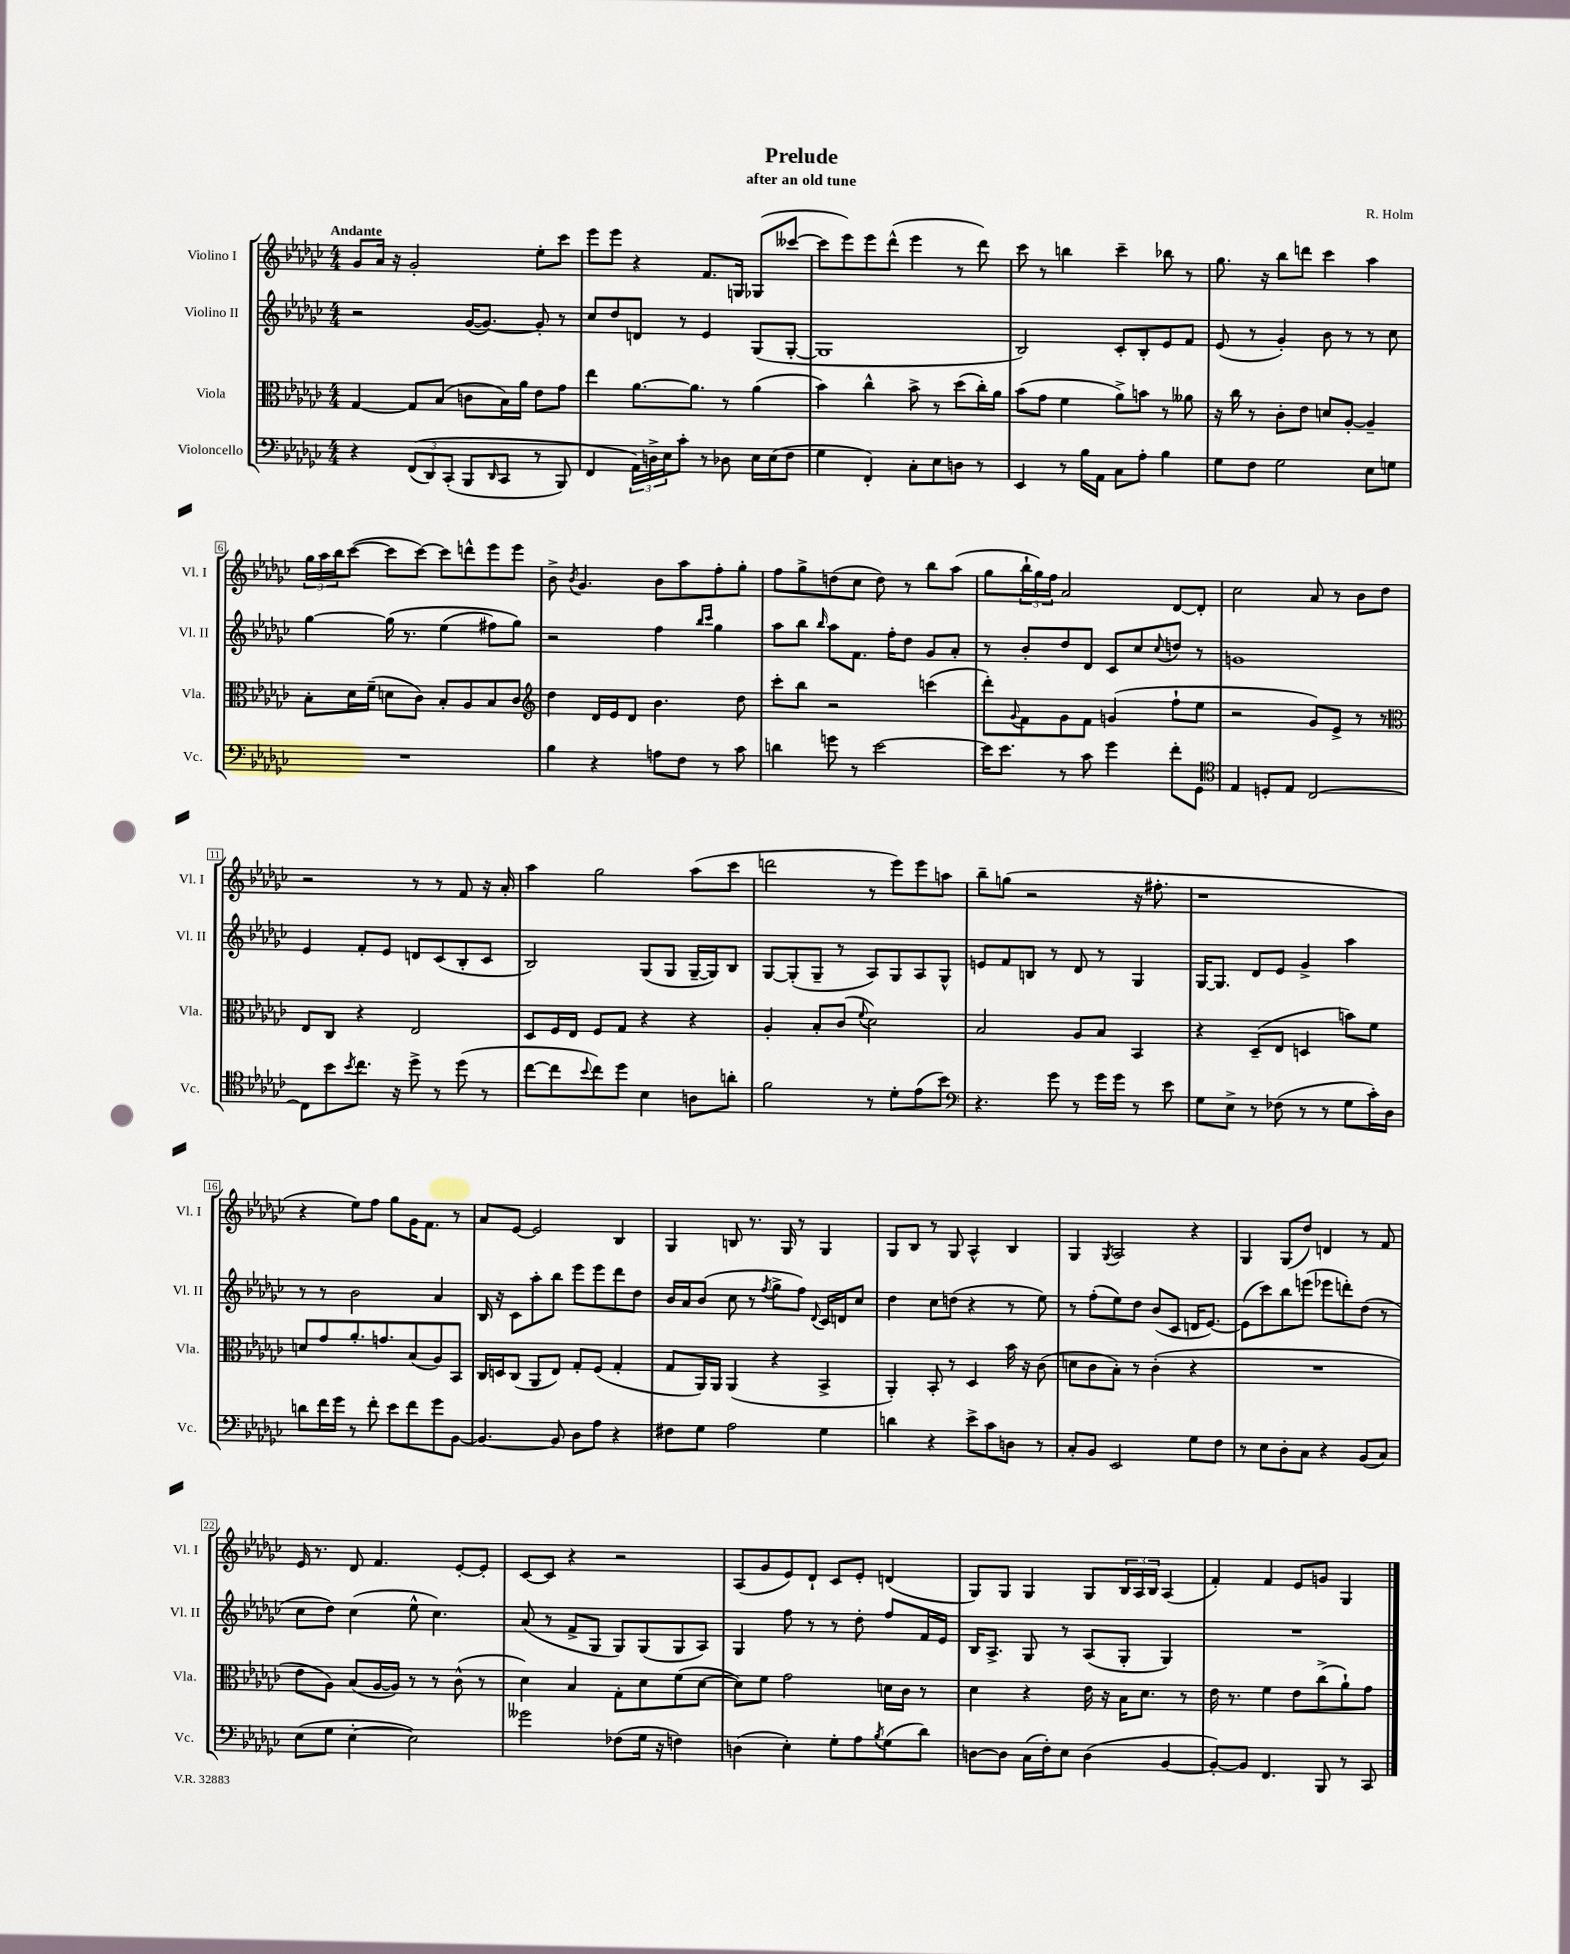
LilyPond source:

\header { title = "Prelude" composer = "R. Holm" subtitle = "after an old tune" }
<<
\new StaffGroup <<
\new Staff = "s0" \with { instrumentName = "Violino I" shortInstrumentName = "Vl. I" } {
    \clef treble \key ges \major \numericTimeSignature \time 4/4 \tempo "Andante"
    ges'8 aes'16 r16 ges'2-. ees''8-. ces'''8 |
    ees'''8 ees'''8 r4 f'8. g16 ges8( ceses'''8~ |
    ceses'''8 ees'''8) ees'''8 des'''8-^( ees'''4 r8 des'''8) |
    ces'''8 r8 b''4 ces'''4-- bes''8 r8 |
    ges''8. r16 bes''8 d'''8 ces'''4 aes''4 |
    \tuplet 3/2 { ges''16 aes''16 bes''16 } ces'''8~( ces'''8 ces'''8~) ces'''8 d'''8-^ ees'''8 ees'''8 |
    bes'8-> \acciaccatura { bes'8 } ges'4. bes'8 aes''8 f''8-. ges''8-. |
    f''8 ges''8-> d''8( ces''8 d''8) r8 bes''8 aes''8( |
    ges''8 \tuplet 3/2 { bes''16-! ges''16) f''16 } aes'2 des'8~ des'8-. |
    ces''2 aes'8 r8 bes'8 des''8 |
    r2 r8 r8 f'8 r16 aes'16-. |
    aes''4 ges''2 aes''8( ces'''8 |
    d'''2 r8 ees'''8) ees'''8 a''8 |
    bes''8-- g''8( r2 r16 fis''8.-. |
    r1 |
    r4 ees''8) f''8 ges''8 ges'16 f'8. r8 |
    aes'8 ees'8~ ees'2 bes4 |
    ges4 b8 r8. ges16 r8 ges4 |
    ges8 bes8 r8 ges8 aes4-^ bes4 |
    ges4 \acciaccatura { ges8 } aes2 r4 |
    ges4 ges8( des''8) d'4 r8 f'8 |
    ees'16 r8. des'8 f'4. ees'8~-. ees'8-. |
    ces'8~ ces'8 r4 r2 |
    aes8( ges'8 ees'8) des'8-! ces'8 ees'8-. d'4( |
    ges8) ges8 ges4 ges8 \tuplet 3/2 { bes16 aes16 bes16 } aes4( |
    f'4-.) f'4 ees'8 g'8 ges4 \bar "|." |
}
\new Staff = "s1" \with { instrumentName = "Violino II" shortInstrumentName = "Vl. II" } {
    \clef treble \key ges \major \numericTimeSignature \time 4/4
    r2 ges'16~( ges'8.~) ges'8-. r8 |
    ces''8 des''8 d'8 r8 ees'4 ges8( ges8~-. |
    ges1 |
    bes2) ces'8-. bes8-. ees'8 f'8 |
    ees'8( r8 ges'4-.) bes'8 r8 r8 ces''8 |
    ges''4~ ges''16\( r8. ees''4( fis''8) ges''8\) |
    r2 f''4 \grace { bes''16 ces'''16 } ges''4 |
    aes''8 bes''8 \grace { bes''16 } aes''8 f'8. f''16-. des''8 ges'8 aes'8-. |
    r8 bes'8-. des''8 des'8 ces'8 ces''8 \appoggiatura { ces''8 } d''8 r8 |
    g'1 |
    ees'4 f'8-. ees'8 d'8 ces'8( bes8-. ces'8 |
    bes2) ges8( ges8 ges16~-- ges16) bes8 |
    ges8~ ges8-.( ges8-- r8 aes8) ges8 aes8 ges8-^ |
    e'8 f'8 b8 r8 des'8 r8 ges4 |
    ges16~ ges8. des'8 ees'8 ges'4-> aes''4 |
    r8 r8 bes'2 aes'4 |
    bes16 r16 ces'8 aes''8-. bes''8 ees'''8 ees'''8 des'''8 des''8 |
    bes'16 aes'16 bes'8( ces''8 r8 \acciaccatura { f''8 } ges''8-> f''8) \appoggiatura { des'8 } ces'16 d'16 ces''8 |
    des''4 ces''8 d''8( r4 r8 ees''8) |
    r8 f''8-.( ees''8) des''8 bes'8( ces'8 d'16 ees'8.~) |
    ees'8( ces'''8) bes''8 e'''8( ees'''8 d'''8-.) des''8( r8 |
    ces''8 des''8) ces''4( ees''8-^ ces''4.) |
    aes'8( r8 f'8-> ges8 ges8) ges8( ges8 aes8) |
    ges4 f''8 r8 r8 des''8-. f''8 f'16 ees'16 |
    bes16 aes8.-> ges8 r8 aes8( ges8-. ges4) |
    R1 \bar "|." |
}
\new Staff = "s2" \with { instrumentName = "Viola" shortInstrumentName = "Vla." } {
    \clef alto \key ges \major \numericTimeSignature \time 4/4
    ges4~ ges8 bes8( c'8 bes16) aes'16 ees'8 ges'8 |
    ees''4 aes'8.~ aes'8. r8 aes'4( |
    bes'4) ces''4-^ bes'8-> r8 des''8( ces''16-.) aes'16 |
    bes'8( ges'8 f'4 aes'8->) b'8 r8 aeses'8 |
    r16 ces''16 r8 ces'8-. ees'8 d'8 aes8~-. aes4-- |
    bes8-. des'16 f'16--( d'8 ces'8) bes8-. aes8 bes8 ces'8 |
    \clef treble des''4 des'16 ees'16 des'8 bes'4. des''8 |
    ces'''8-. bes''8 r2 c'''4( |
    des'''8-.) \appoggiatura { ges'8 } f'8 ges'8 f'8 g'4( f''8-! ees''8 |
    r2 ges'8) ees'8-> r8 r8 |
    \clef alto ees8 ces8 r4 ees2 |
    des8 f16 ees16 f8 ges8 r4 r4 |
    aes4-. bes8-. ces'8( \appoggiatura { f'8 } des'2) |
    bes2 aes8 bes8 bes,4 |
    r4 des8--( ees8 d4 b'8) f'8 |
    d'8 ges'8 aes'8.-. g'8. bes8( aes8) bes,8 |
    ces16 d16 ces8( aes,8 ees8) ges8-. f8( ges4-. |
    ges8 aes,16) aes,16 aes,4( r4 bes,4-> |
    aes,4-.) bes,8-. r8 des4 bes'16 r16 ces'8( |
    d'8 ces'8 bes8-.) r8 ces'4-.( r4 |
    R1 |
    ees'8 aes8) bes8( aes16~ aes16) r8 r8 ces'8-^( r8 |
    des'4) bes4 ges8-. des'8 f'8( des'8~ |
    des'8) f'8 ges'2 d'16 ces'16 r8 |
    des'4 r4 ees'16 r16 bes16 des'8. r8 |
    ees'16 r8. f'4 ees'8 ces''8->( aes'8-!) ges'8 \bar "|." |
}
\new Staff = "s3" \with { instrumentName = "Violoncello" shortInstrumentName = "Vc." } {
    \clef bass \key ges \major \numericTimeSignature \time 4/4
    r4 \tuplet 3/2 { f,8(\( des,8) ces,8-.( } bes,,8 \grace { des,16 } ces,8 r8 bes,,8) |
    f,4 \tuplet 3/2 { aes,16\) d16-> ees16 } ces'8-. r8 des8 ees16 ees16( f8 |
    ges4 f,4-.) ces8-. ees8 d8 r8 |
    ees,4 r8 bes16 aes,16 ces8 aes8-. bes4 |
    ges8 f8 ges2 ees8 g8 |
    R1 |
    bes4 r4 a8 f8 r8 ces'8 |
    d'4 g'8 r8 ees'2~ |
    ees'16 ees'8. r8 ces'8 ges'4 f'8-. ges,8 |
    \clef tenor ees4 d8-. ees8 ces2~ |
    ces8 bes'8 \acciaccatura { bes'8 } ces''8. r16 des''8-> r8 des''8( r8 |
    ces''8~ ces''8 \appoggiatura { bes'8 } ces''8) des''8 bes4 a8 a'8-. |
    f'2 r8 des'8-. ees'8( bes'8) |
    \clef bass r4. ges'8 r8 ges'16 ges'16 r8 ees'8 |
    ges8 ees8-> r8 fes8( r8 r8 ges8 ces'16-.) des16 |
    d'8 f'16 ges'16 r8 f'8-. ees'8 f'8 ges'8 bes,8~ |
    bes,4.~ bes,8 des8 aes8 r4 |
    fis8 ges8 aes2 ges4 |
    d'4 r4 ees'8-> ces'8 d8 r8 |
    ces8-. bes,8 ees,2 ges8 f8 |
    r8 ees8 des8-. ces8 r4 bes,8( ces8) |
    ees8( ges8 ees4~-. ees2) |
    geses'2 fes8( ges16 r16 f4) |
    d4( ees4-.) ges8-. aes8 \acciaccatura { bes8 } ges8( des'8) |
    d8~ d8 ces16( f16-.) ees8 d4( bes,4~ |
    bes,8~-.) bes,8 f,4. bes,,8 r8 ces,8 \bar "|." |
}
>>
>>
\layout { \context { \Score \override BarNumber.stencil = #(make-stencil-boxer 0.1 0.3 ly:text-interface::print) } }
